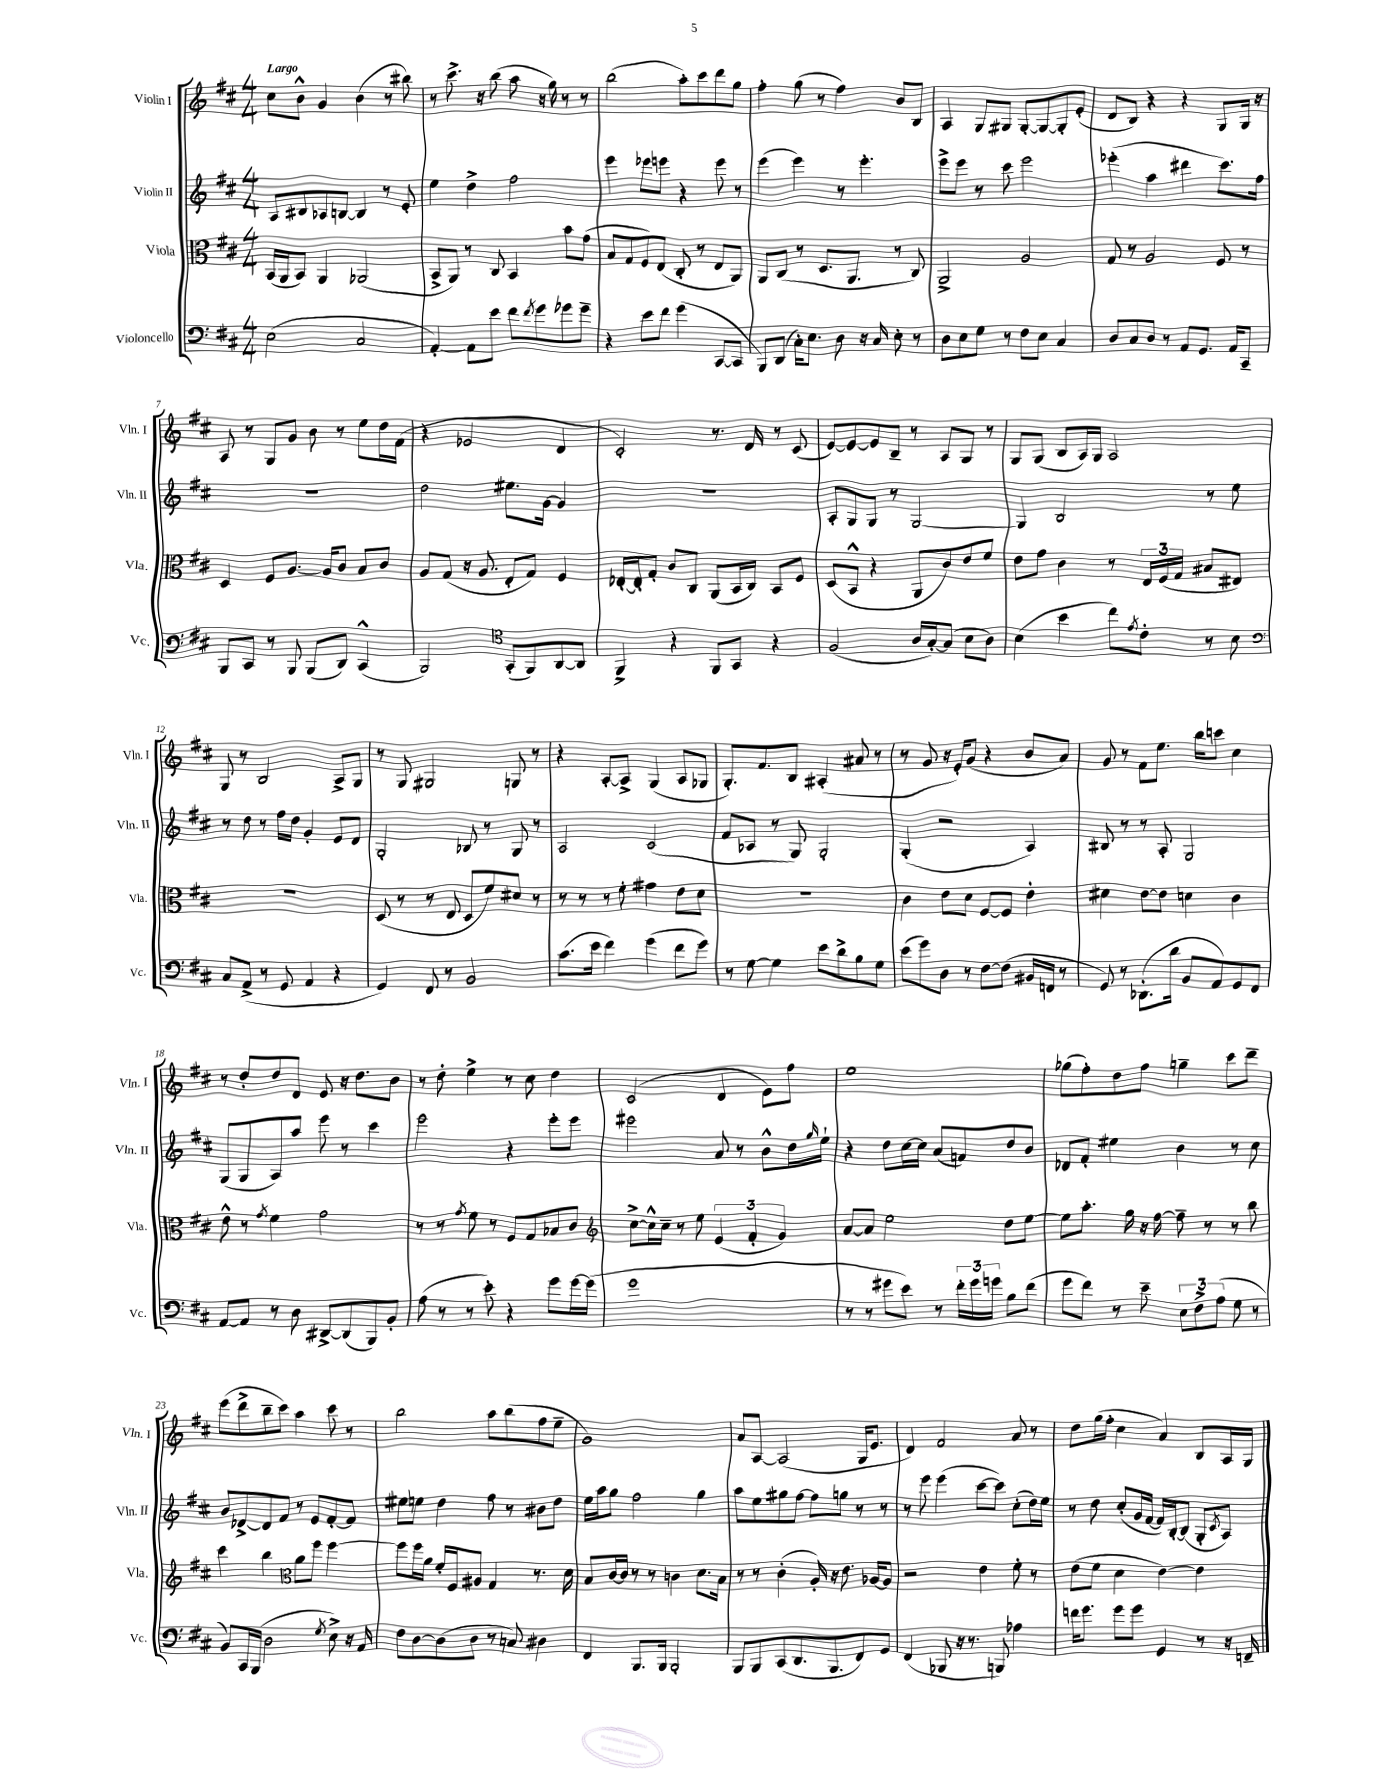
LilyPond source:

<<
\new StaffGroup <<
\new Staff = "s0" \with { instrumentName = "Violin I" shortInstrumentName = "Vln. I" } {
    \clef treble \key d \major \numericTimeSignature \time 4/4 \tempo "Largo"
    cis''8 b'8-^ g'4 b'4( r8 bis''8) |
    r8 cis'''8.-> r16 b''8( a''8 r16 g''16) r8 r8 |
    b''2( a''8-.) cis'''8 d'''8 g''8 |
    fis''4-. g''8( r8 fis''4) b'8 b8 |
    a4 g8 gis8 gis8~-. gis8~ gis8-. e'8-.( |
    d'8 b8) r4 r4 g8 g16 r16 |
    a8 r8 g8 g'8 b'8 r8 e''8 d''16 fis'16( |
    r4 ees'2 d'4 |
    cis'2-.) r8. d'16 r8 cis'8( |
    e'8~) e'8~ e'8 b8-- r8 a8 g8 r8 |
    g8 g8( b8 a16) g16 a2 |
    g8 r8 b2 a8-> g8 |
    r8 g8 gis2 g8 r8 |
    r4 a8~-. a8-> g4( a8 ges8 |
    g8.-.) fis'8. b8 ais4-.( ais'8 r8 |
    r8 g'8 r16 e'16-.) g'8( r4 b'8 a'8) |
    g'8 r8 fis'8 e''8. b''16 c'''8 cis''4 |
    r8 d''8-. d''8 d'8 e'8 r16 d''8. b'8 |
    r8 d''8-. e''4-> r8 cis''8 d''4 |
    cis'2( d'4 e'8) fis''8 |
    e''1 |
    ges''8( fis''8-.) d''8 fis''8 g''4-- cis'''8 d'''8-- |
    e'''8( d'''8-> b''8-- cis'''8) a''4 cis'''8 r8 |
    b''2 a''8 b''8( fis''8 e''8-- |
    g'1) |
    a'8 a8~ a2( g16 e'8. |
    d'4) fis'2 a'8 r8 |
    d''8 g''16( fis''16-. cis''4 a'4) b8 a16 g16 \bar "|." |
}
\new Staff = "s1" \with { instrumentName = "Violin II" shortInstrumentName = "Vln. II" } {
    \clef treble \key d \major \numericTimeSignature \time 4/4
    a8 bis8 aes8 b8~ b4 r8 e'8-. |
    e''4 d''4-> fis''2 |
    e'''4 ees'''8 e'''8 r4 e'''8 r8 |
    e'''4( e'''4) r8 e'''4.-. |
    e'''8-> e'''8 r8 cis'''8 e'''2 |
    ees'''4-.( a''4 dis'''4 cis'''8.) fis''16 |
    R1 |
    d''2 eis''8. g'16~ g'4 |
    R1 |
    a8-. g8 g8 r8 g2~ |
    g4 b2 r8 e''8 |
    r8 d''8 r8 fis''16 d''16 g'4-. e'8 d'8 |
    g2-. bes8 r8 g8 r8 |
    a2 cis'2( |
    fis'8 aes8 r8 g8) g2-. |
    g4-.( r2 a4) |
    bis8 r8 r8 a8-. g2 |
    g8( g8 a8) a''8 e'''8 r8 cis'''4 |
    e'''2 r4 e'''8-. e'''8 |
    eis'''2 a'8 r8 b'8-^ d''16 \grace { g''16 } e''16-! |
    r4 d''8 cis''16~ cis''16 a'8( f'8) d''8 b'8 |
    des'8 fis'8-. eis''4 b'4 r8 cis''8 |
    b'8 des'8~-> des'8 fis'8 r8 e'8 fis'8~-. fis'8 |
    eis''8 e''8 d''4 fis''8 r8 bis'8 d''8 |
    e''16 a''16 g''8 fis''2 g''4 |
    a''8 e''8 gis''8 fis''8~ fis''8 g''8 r8 r8 |
    r8 e'''8 e'''4( cis'''8~ cis'''8) cis''8-.( d''16) e''16 |
    r8 d''8 cis''8-.( g'16 fis'16~ fis'16) b16~-. b8( g8-. \acciaccatura { cis'8 } a8) \bar "|." |
}
\new Staff = "s2" \with { instrumentName = "Viola" shortInstrumentName = "Vla." } {
    \clef alto \key d \major \numericTimeSignature \time 4/4
    b,16( a,16 b,8) a,4 aes,2( |
    b,8-> a,8) r8 cis8 b,4 b'8 g'8( |
    b8 g8 fis8) e8( cis8-. r8 e8 a,8) |
    a,8 cis8( r8 d8. a,8. r8 cis8) |
    a,2-> a2 |
    g8 r8 a2 fis8 r8 |
    d4 fis8 a8.~ a16 cis'8 b8 cis'8 |
    a8 g8( r16 a8. e8-. g8) fis4 |
    ees16~-. ees16-. g8-. cis'8 cis8 a,8( b,16 cis16) b,8 fis8 |
    d8( b,8-^ r4 a,8 cis'8) e'8 fis'8 |
    e'8 g'8 cis'4 r8 \tuplet 3/2 { e16 fis16( g16 } bis8 eis8) |
    R1 |
    d8( r8 r8 e8 d8 fis'8) dis'8 r8 |
    r8 r8 r8 fis'8-. gis'4 e'8 d'8 |
    R1 |
    cis'4 e'8 d'8 fis8~ fis8 e'4-. |
    dis'4 e'8~ e'8 d'4 cis'4 |
    e'8-^ r8 \acciaccatura { g'8 } fis'4 g'2 |
    r8 r8 \acciaccatura { g'8 } fis'8 r8 fis8 g8 bes8 cis'8 |
    \clef treble cis''8~-> cis''16-^ cis''16-- r8 e''8 \tuplet 3/2 { e'4( fis'4-. g'4) } |
    a'8~ a'8 e''2 d''8 e''8~ |
    e''8 a''8.-. g''16 r16 fis''16~ fis''8-- r8 r8 b''8 |
    cis'''4 b''4 \clef alto a'8 fis''8 fis''4~ |
    fis''8 fis''16 a'16 fis'16-. fis16 ais8 g4 r8. d'16 |
    b8 cis'16~ cis'16 r8 r8 c'4 d'8. b16 |
    r8 r8 cis'4-.( a16-.) r16 e'8. aes16~ aes8 |
    r2 e'4 fis'8-. r8 |
    e'8( fis'8 d'4 e'4~) e'4 \bar "|." |
}
\new Staff = "s3" \with { instrumentName = "Violoncello" shortInstrumentName = "Vc." } {
    \clef bass \key d \major \numericTimeSignature \time 4/4
    e2( cis2 |
    a,4~-.) a,8 e'8 fis'8 \acciaccatura { fis'8 } g'8 ges'8 ges'8-- |
    r4 e'8 fis'8 g'4( cis,8~ cis,8 |
    b,,8) d,8( cis16-.) e8. d8 r16 cis16 e8-. r8 |
    d8 e8 g8 r8 fis8 e8 cis4 |
    d8 cis8 d8 r8 a,8 g,8. a,16 cis,8-- |
    b,,8 cis,8 r8 b,,8 b,,8( d,8) cis,4-^( |
    b,,2) \clef tenor g,8-.( fis,8) a,8~ a,8 |
    fis,4-> r4 fis,8 g,8 r4 |
    fis2( a16 g16~-.) g8( b8 a8) |
    b4( b'4 cis''8) \acciaccatura { e'8 } cis'8-. r8 b8 |
    \clef bass cis8 a,8->( r8 g,8 a,4 r4 |
    g,4) fis,8 r8 b,2 |
    cis'8.( e'16 fis'4) g'4( fis'8 g'8) |
    r8 g8~ g4 e'8 d'8-> b8 g8 |
    e'8( g'8) d8 r8 fis8~ fis8( bis,16 f,16 r8 |
    g,8) r8 des,8.-.( d'16 b,8 a,8) g,8 fis,8 |
    a,8~ a,8 r8 d8 dis,8~-> dis,8( b,,8) b,8-. |
    a8( r8 r8 e'8-.) r4 g'8 g'16~ g'16( |
    g'1 |
    r8 r8 gis'8 e'8) r8 \tuplet 3/2 { fis'16-. gis'16 g'16 } b8 fis'8( |
    g'8 fis'8) r8 e'8-- \tuplet 3/2 { e8 fis8-> a8( } g8 r8 |
    b,8) cis,16 b,,16( d2 \acciaccatura { g8 } e8->) r16 a,16 |
    fis8 d8~ d8( d8 r8 c8) dis4 |
    fis,4 b,,8. b,,16 b,,2-. |
    b,,8 b,,8 cis,8( d,8. b,,8. fis,8) g,8 |
    fis,4( bes,,8 r16 r8. b,,8) aes4 |
    f'16 g'8. g'8 g'8 g,4 r8 r16 f,16-- \bar "|." |
}
>>
>>
